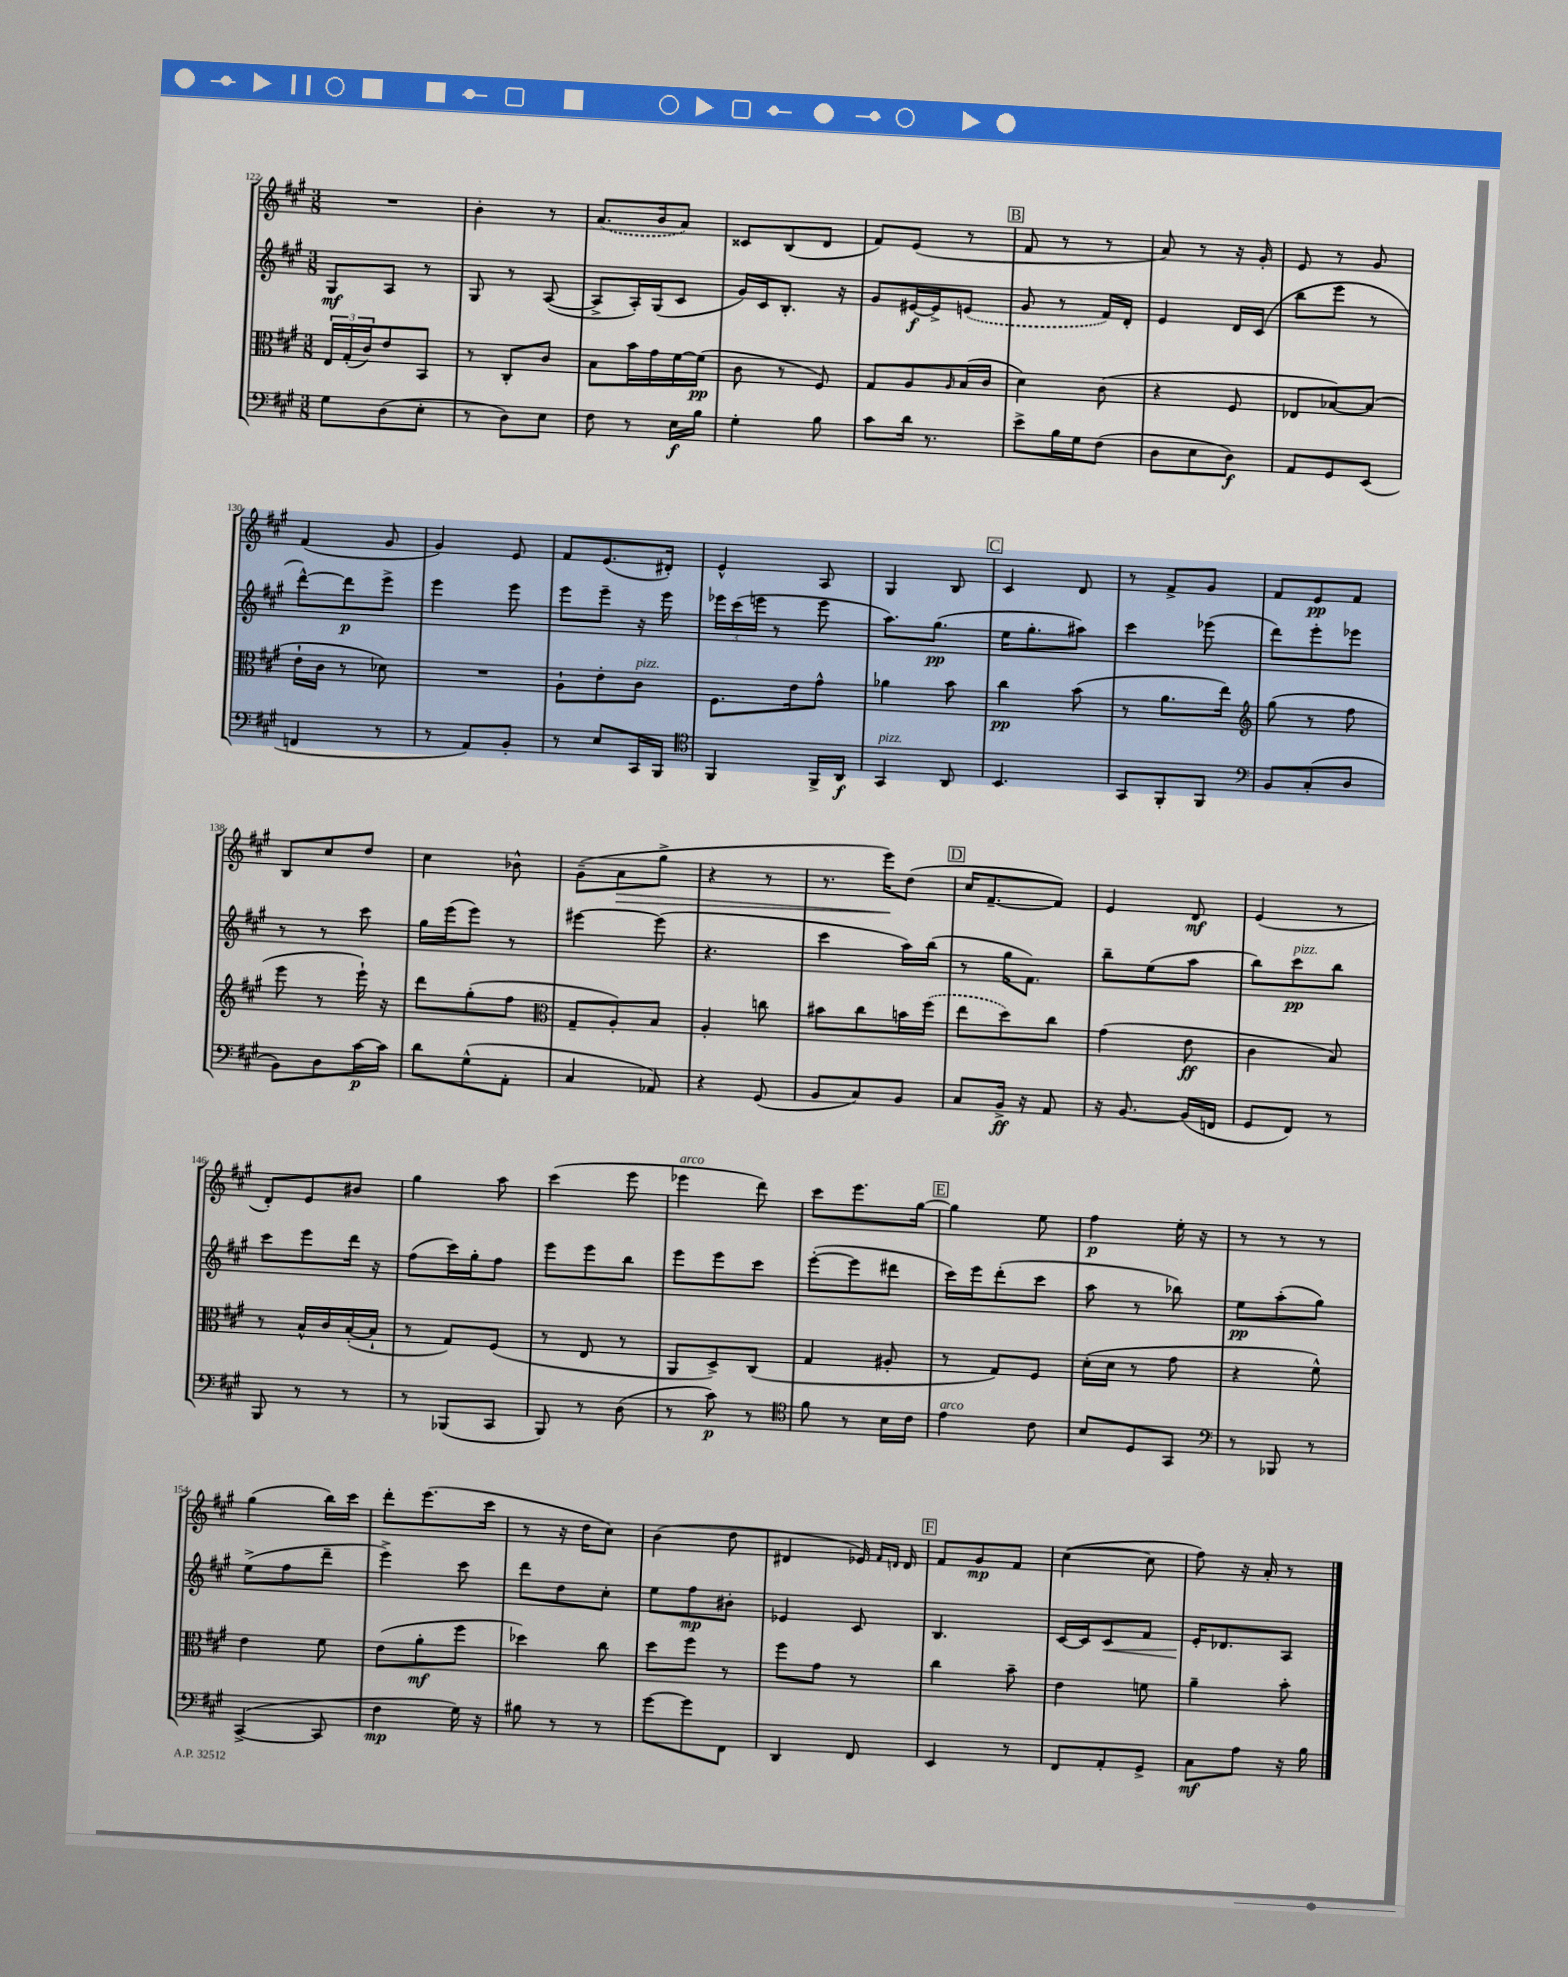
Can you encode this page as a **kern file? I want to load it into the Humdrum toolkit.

**kern	**kern	**kern	**kern
*staff4	*staff3	*staff2	*staff1
*clefF4	*clefC3	*clefG2	*clefG2
*k[f#c#g#]	*k[f#c#g#]	*k[f#c#g#]	*k[f#c#g#]
*M3/8	*M3/8	*M3/8	*M3/8
8G#	24E	8G#	4.r
.	(24G#'	.	.
.	24c#)	.	.
(8D	8e	8A	.
8E'	8BB	8r	.
=	=	=	=
8r	8r	8G#	4b'
8D)	8C#'	8r	.
8E	8c#	([8A	8r
=	=	=	=
8F#	8B	8A^]	(8.a
8r	16b	16A')	.
.	16g#	(16G#	16b
16E	[16f#	8c#	8a)
16B	(16f#]	.	.
=	=	=	=
4G#'	8c#	16g#)	8c##
.	.	16c#	.
.	8r	8.B'	(8B
8B	8F#)	.	8d
.	.	16r	.
=	=	=	=
8c#	8G#	8g#	8f#)
16d	8A	[16e#	(8e
8.r	.	16e#^]	.
.	16qqA	.	.
.	(16B	(8e	8r
.	16c#	.	.
=	=	=	=
8e^	4d)	8g#	8f#
16B	.	8r	8r
16G#	.	.	.
(8F#	(8c#	16f#)	8r
.	.	16d'	.
=	=	=	=
8D	4r	4e	8a)
8E	.	.	8r
8D)	8F#	16d	16r
.	.	(16c#	16g#'
=	=	=	=
8AA	8E-	8bb	8e
8GG#	[8B-)	8eee	8r
(8EE	(8B-]	8r	8g#
=	=	=	=
4FF	16e`	[8ddd^^)	(4f#
.	16c#	.	.
.	8r	8ddd]	.
8r	8d-)	8eee^	8g#
=	=	=	=
8r	4.r	4eee	4g#)
8AA)	.	.	.
8BB'	.	8eee	8e
=	=	=	=
8r	8A`	8eee	8f#
8E	8e'	8eee~	(8.e
16CC#	8c#	16r	.
16BBB	.	16eee	16d#')
=	=	=	=
*clefC4	*	*	*
4FF#	8.F#	24eee-	4e^^
.	.	(24ccc#	.
.	.	24eee	.
.	.	8r	.
.	16e	.	.
16FF#^	8g#^^	8eee	8A
16AA	.	.	.
=	=	=	=
4GG#	4a-	8.aa)	4G#
.	.	(8.gg#	.
8AA	8b	.	8B
=	=	=	=
4.BB	4cc#	16ee	4c#
.	.	8.gg#'	.
.	(8b	8aa#)	8d
=	=	=	=
8GG#	8r	4ccc#	8r
8FF#'	8.a	.	8f#^
8FF#	.	(8eee-	8g#
.	16ee)	.	.
=	=	=	=
*clefF4	*clefG2	*	*
8BB	(8gg#	8ddd)	8f#
(8C#'	8r	8eee'	8e
8D	8ff#	8eee-	8f#
=	=	=	=
8BB)	8eee	8r	8B
8D	8r	8r	8cc#
[16c#	16eee`)	8ccc#	8dd
16c#]	16r	.	.
=	=	=	=
8d	8ddd	16gg#	4cc#
.	.	(16eee	.
(8G#^^	(8gg#'	8eee)	.
8AA'	8ff#	8r	8b-^^
=	=	=	=
*	*clefC3	*	*
4C#	8G#~	[4eee#	(8g#~
.	8A')	.	8a
8AA-)	8B	(8eee#]	8gg#^
=	=	=	=
4r	4A'	4.r	4r
(8GG#	8cc	.	8r
=	=	=	=
8BB	8b#	4ccc#	8.r
8C#)	8cc#	.	.
.	.	.	16eee)
8BB	16b	16aa)	(8dd
.	(16ff#	(16bb	.
=	=	=	=
8C#	8ee	8r	16cc#
.	.	.	[8.f#~
16BB^	8dd)	16gg#	.
16r	.	8.f#)	.
8AA	8cc#	.	8f#])
=	=	=	=
16r	(4g#	8bb~	4e
[8.BB	.	.	.
.	.	(8ee	.
(16BB]	8e	8aa	8d
16FF	.	.	.
=	=	=	=
8GG#	4c#	8bb)	(4e
8FF#)	.	8ccc#	.
8r	8B)	8bb	8r
=	=	=	=
8BBB	8r	8ccc#	8d')
8r	16B^^	8eee	8e
.	16c#	.	.
8r	([16B'	16ddd	8b#
.	16B`]	16r	.
=	=	=	=
8r	8r	(8ff#	4gg#
(8BBB-	8G#)	16ccc#)	.
.	.	16gg#'	.
8CC#	(8F#	8ff#	8aa
=	=	=	=
8BBB)	8r	8eee	(4ccc#
8r	8E	8eee	.
(8D	8r	8bb	8eee
=	=	=	=
8r	8AA	8eee	4eee-
8c#)	8D^)	8eee	.
8r	(8C#	8ccc#	8ddd)
=	=	=	=
*clefC4	*	*	*
8f#	4G#	([8eee'	8ccc#
8r	.	8eee]	8.eee
16B	8A#'	8ddd#	.
16c#	.	.	[16gg#
=	=	=	=
4e	8r	16ccc#)	4gg#]
.	.	16eee	.
.	8G#)	(8ddd'	.
8c#	8F#	8ccc#	8ee
=	=	=	=
8B	(16d'	8aa	4ff#
.	16d	.	.
8D	8r	8r	.
8GG#	8g#	8bb-)	16ee'
.	.	.	16r
=	=	=	=
*clefF4	*	*	*
8r	4r	8ee	8r
8BBB-	.	(8aa'	8r
8r	8f#^^)	8gg#)	8r
=	=	=	=
([4CC#^	4e	(8ee^	(4gg#
.	.	8ff#	.
8CC#]	8f#	8ddd~	16bb)
.	.	.	16ccc#
=	=	=	=
4F#	(8e	4eee^)	8ddd'
.	8a'	.	(8.eee
16G#)	8ff#	8ccc#	.
16r	.	.	16ccc#
=	=	=	=
8B#	4dd-)	8ddd	8r
8r	.	8dd	16r
.	.	.	16dd
8r	8cc#	8cc#'	8cc#)
=	=	=	=
[8g#	8dd	8ee	(4b
8g#]	8ff#	8ff#	.
8FF#	8r	8b#'	8dd
=	=	=	=
4DD	8ff#	4e-	4d#
.	8g#	.	.
8FF#	8r	8c#	16e-)
.	.	.	16qqf#
.	.	.	16qqd
.	.	.	16d
=	=	=	=
4EE	4cc#	4.B	8f#
.	.	.	8g#
8r	8b~	.	8f#
=	=	=	=
8FF#	4e	[16c#	([4cc#
.	.	16c#]	.
8AA'	.	8c#	.
8GG#^	8f	8f#	8cc#]
=	=	=	=
8C#	4a~	16e'	8ff#)
.	.	8.d-	.
8A	.	.	16r
.	.	.	16a'
16r	8b'	8A	8r
16B	.	.	.
==	==	==	==
*-	*-	*-	*-
